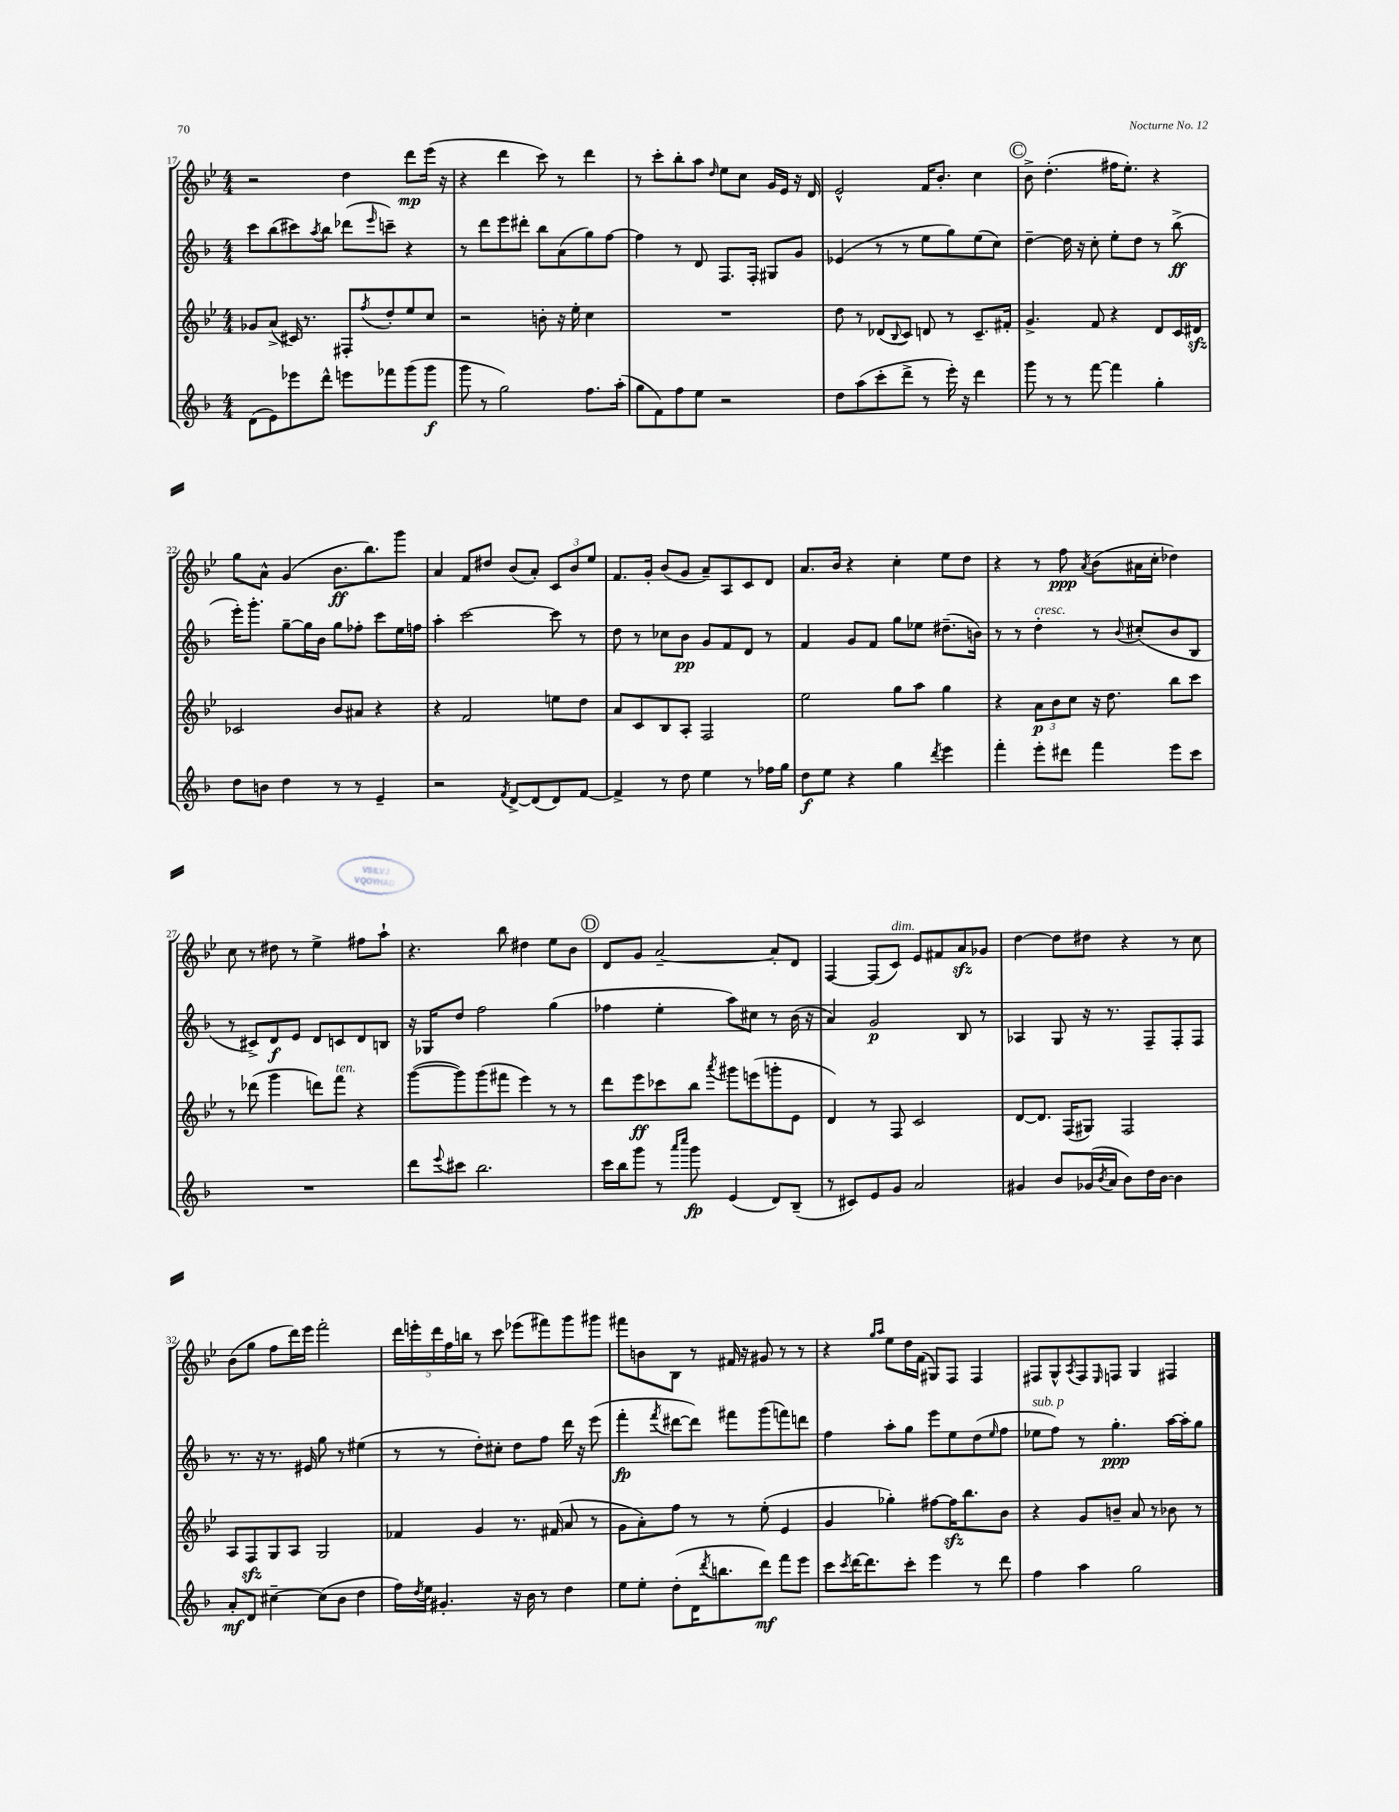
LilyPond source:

<<
\new StaffGroup <<
\new Staff = "s0" {
    \clef treble \key bes \major \numericTimeSignature \time 4/4
    r2 d''4 d'''8\mp ees'''16( r16 |
    r4 d'''4 c'''8) r8 d'''4 |
    r8 c'''8-. bes''8-. a''8 \grace { d''16 } ees''8 c''8 g'16 ees'16 r16 d'16 |
    ees'2-^ f'16 bes'8.-. c''4 |
    \mark \markup { \circle "C" } bes'8-> d''4.-.( fis''16 ees''8.-.) r4 |
    g''8 a'8-^ g'4( bes'8.\ff bes''8.) g'''8 |
    a'4 f'8 dis''8 bes'8( a'8-.) \tuplet 3/2 { c'8 bes'8 ees''8 } |
    f'8. g'16-. bes'8( g'8 a'8--) a8 c'8 d'8 |
    a'8. bes'16 r4 c''4-. ees''8 d''8 |
    r4 r8 f''8\ppp \acciaccatura { a'8 } bes'8( ais'16 c''16-. des''4) |
    c''8 r8 dis''8 r8 ees''4-> fis''8 a''8-! |
    r4. bes''8 dis''4 ees''8 bes'8 |
    \mark \markup { \circle "D" } d'8 g'8 a'2~-- a'8-. d'8 |
    f4~ f8( c'8^\markup { \italic "dim." }) ees'8 fis'8 a'8\sfz ges'8 |
    d''4~ d''8 dis''8 r4 r8 c''8 |
    bes'8( g''8 f''8 d'''16) ees'''16 f'''2-. |
    \tuplet 5/4 { d'''16 e'''16-. d'''16 f''16 b''16 } r8 c'''8 ees'''8( fis'''8) g'''8 gis'''8 |
    fis'''8 b'8 bes8 r8 fis'16 r16 gis'8 r8 r8 |
    r4 \grace { g''16 a''16 } ees''8 d''16 f'16( gis8) f8 f4 |
    fis8 g8-^ \acciaccatura { a8 } fis8 \grace { ees16 } f8 g4 fis4 \bar "|." |
}
\new Staff = "s1" {
    \clef treble \key f \major \numericTimeSignature \time 4/4
    c'''8 bes''8( cis'''8) \acciaccatura { a''8 } bes''8 des'''8( \grace { e'''16 } c'''8--) r4 |
    r8 d'''8 e'''8 dis'''8-. bes''8 a'8( g''8) f''8~ |
    f''4 r8 d'8 f8. f16-. gis8 g'8 |
    ees'4( r8 r8 e''8 g''8) e''8( c''8) |
    \mark \markup { \circle "C" } d''4~-- d''16 r16 c''8-. e''8-. d''8 r8 bes''8->\ff( |
    e'''16-.) g'''8.-. g''8~-- g''16 bes'16 g''8 fes''8-. c'''8 e''16 f''16 |
    a''4-. c'''2~ c'''8 r8 |
    d''8 r8 ces''8 bes'8\pp g'8 f'8 d'8 r8 |
    f'4 g'8 f'8 g''8 ees''8 dis''8.--( b'16) |
    r8 r8 d''4-.^\markup { \italic "cresc." } r8 \appoggiatura { bes'8 } cis''8-.( bes'8 bes8 |
    r8 cis'8->) d'8\f e'8 d'8 c'8 d'8 b8 |
    r16 ges16 d''8 f''2 g''4( |
    \mark \markup { \circle "D" } fes''4 e''4-. a''8) cis''8 r8 bes'16( r16 |
    a'4) g'2\p bes8 r8 |
    aes4 g8 r16 r8. f8-- f8-. f8 |
    r8. r16 r8. eis'16 g''8 r8 eis''4( |
    r8 r8 d''8-.) cis''8-. d''8 f''8 d'''16 r16 e'''8( |
    f'''4-.\fp \acciaccatura { f'''8 } dis'''8~ dis'''8) fis'''8 g'''8( f'''8) d'''8 |
    f''4 a''8-. g''8 e'''8 e''8 d''8( \grace { e''16 } f''8 |
    ees''8^\markup { \italic "sub. p" } f''8) r8 g''4.-.\ppp a''16~ a''16-. g''8 \bar "|." |
}
\new Staff = "s2" {
    \clef treble \key bes \major \numericTimeSignature \time 4/4
    ges'8 a'8->( cis'16) r8. fis8-. \acciaccatura { f''8 } d''8-. ees''8 c''8 |
    r2 b'8-. r16 ees''16-. c''4 |
    R1 |
    d''8 r8 des'8( \appoggiatura { bes8 } c'8) d'8 r8 c'8.-- fis'16-. |
    \mark \markup { \circle "C" } g'4.-> f'8 r4 d'8 c'16 dis'16\sfz |
    ces'2 bes'8 ais'8 r4 |
    r4 f'2 e''8 d''8 |
    a'8 c'8 bes8 a8-. f2 |
    ees''2 g''8 a''8 g''4 |
    r4 \tuplet 3/2 { a'8\p bes'8 c''8 } r16 d''8. bes''8 c'''8 |
    r8 des'''8( g'''4 d'''8) f'''8^\markup { \italic "ten." } r4 |
    g'''8~( g'''8) g'''8( fis'''8 ees'''4) r8 r8 |
    \mark \markup { \circle "D" } d'''8 ees'''8\ff ces'''8 bes''8 \acciaccatura { a'''8 } gis'''8 e'''8( g'''8-. ees'8 |
    d'4) r8 f8 c'2 |
    d'8~ d'8. f16( gis8) f2 |
    a8 f8\sfz g8 a8 g2 |
    fes'4 g'4 r8. fis'16( a'8 r8 |
    g'8 a'8-.) f''8 r8 r8 ees''8-.( ees'4 |
    g'4 ges''4-.) fis''8~ fis''16\sfz bes''8. bes'8 |
    r4 g'8 b'8-- a'8 r8 bes'8 r8 \bar "|." |
}
\new Staff = "s3" {
    \clef treble \key f \major \numericTimeSignature \time 4/4
    d'8( e'8) ees'''8 d'''8-^ e'''8 fes'''8 g'''8( g'''8\f |
    g'''8 r8 g''2) f''8. a''16-.( |
    g''8 f'8) f''8 e''8 r2 |
    d''8 a''8( c'''8-. d'''8-> r8 e'''16-.) r16 d'''4 |
    \mark \markup { \circle "C" } g'''8 r8 r8 f'''8~ f'''4 g''4-. |
    d''8 b'8 d''4 r8 r8 e'4-- |
    r2 \acciaccatura { f'8 } d'8~-> d'8( d'8) f'8~ |
    f'4-> r8 d''8 e''4 r8 fes''16 g''16 |
    d''8\f e''8 r4 g''4 \acciaccatura { d'''8 } e'''4 |
    f'''4-. e'''8-. dis'''8 f'''4 e'''8 c'''8 |
    R1 |
    d'''8 \appoggiatura { e'''8 } cis'''8 bes''2. |
    \mark \markup { \circle "D" } c'''16 bes''16 g'''8 r8 \grace { a'''16 c''''16 } g'''8\fp e'4( d'8) bes8--( |
    r8 cis'8) e'8 g'8 a'2 |
    gis'4 bes'8 ges'16( \acciaccatura { bes'8 } a'16 bes'8) d''16 bes'16~ bes'4 |
    a'8-.\mf d'8 cis''4~-- cis''8( bes'8 d''4 |
    f''16) \acciaccatura { d''8 } e''16 gis'4.-. r16 bes'16 r8 d''4 |
    e''8 e''8-. d''8-.( d'16 \acciaccatura { d'''8 } b''8. d'''8\mf) f'''8 e'''8 |
    c'''8 \acciaccatura { c'''8 } d'''16~ d'''8. c'''8-. e'''4 r8 d'''8 |
    f''4 a''4 g''2 \bar "|." |
}
>>
>>
\layout { \context { \Score currentBarNumber = #17 } }
